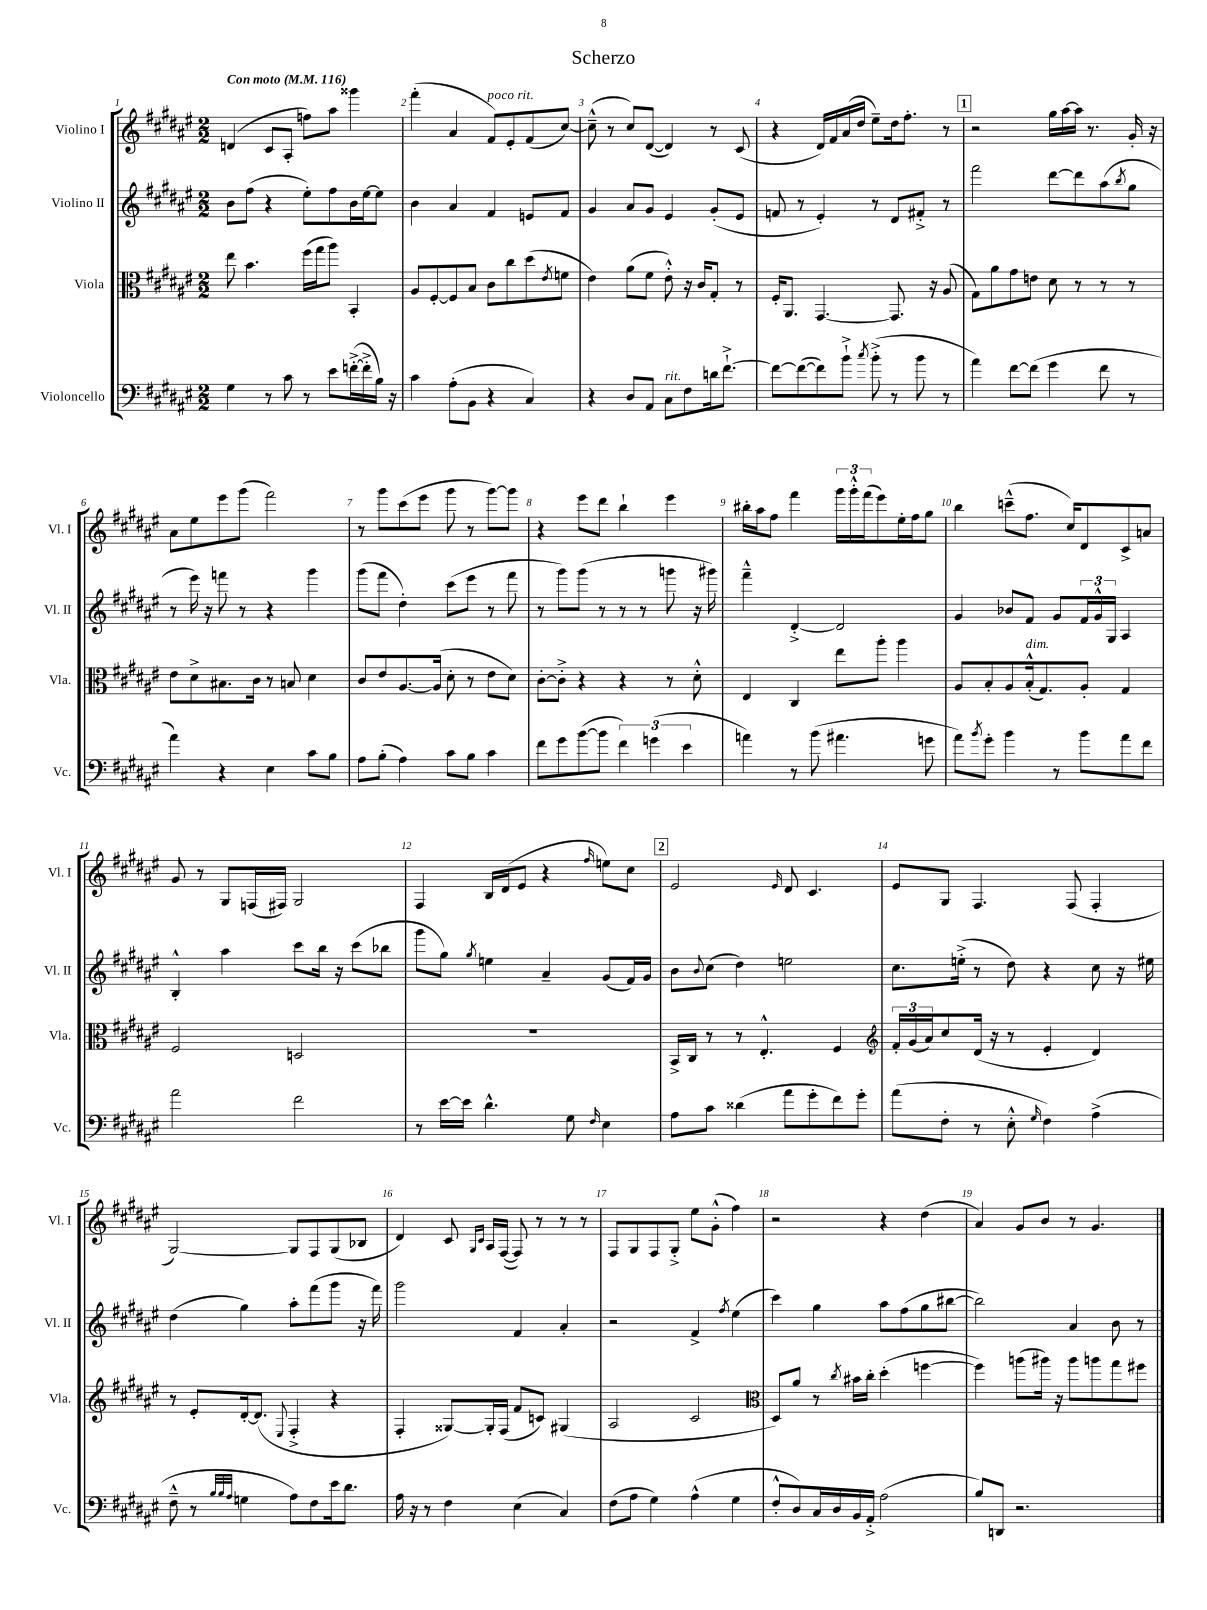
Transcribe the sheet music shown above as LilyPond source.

\header { title = "Scherzo" }
<<
\new StaffGroup <<
\new Staff = "s0" \with { instrumentName = "Violino I" shortInstrumentName = "Vl. I" } {
    \clef treble \key fis \major \numericTimeSignature \time 2/2 \tempo "Con moto" 4 = 116
    d'4( cis'8 ais8-. f''8) ais''8 gisis'''4 |
    fis'''4-.( ais'4 fis'8^\markup { \italic "poco rit." }) eis'8-. fis'8( cis''8~) |
    cis''8---^( r8 cis''8) dis'8~( dis'4) r8 cis'8( |
    r4 dis'16) fis'16 ais'16( dis''16 eis''8--) dis''16 fis''8.-. r8 |
    \mark \markup { \box "1" } r2 gis''16 ais''16~ ais''16 r8. gis'16-. r16 |
    ais'8 eis''8 eis'''8 gis'''8( fis'''2) |
    r8 gis'''8 cis'''8( eis'''8 gis'''8 r8 gis'''8~) gis'''8 |
    r4 eis'''8 dis'''8 b''4-! eis'''4 |
    bis''16-. ais''16 fis''8 fis'''4 \tuplet 3/2 { gis'''16 gis'''16-.-^ fis'''16( } eis'''8) eis''16-. fis''16 gis''8 |
    b''4 c'''8---^( fis''8. cis''16) dis'8 cis'8-> a'8 |
    gis'8 r8 gis8 f16( fis16) gis2 |
    fis4 b16 dis'16( eis'8 r4 \grace { fis''16 } e''8) cis''8 |
    \mark \markup { \box "2" } eis'2 \grace { eis'16 } dis'8 cis'4. |
    eis'8 gis8 fis4. fis8( fis4-. |
    gis2~) gis8 fis8 gis8( bes8 |
    dis'4) cis'8 \grace { gis16 cis'16 } ais16 fis16~( fis8) r8 r8 r8 |
    fis8 gis8 fis8 gis8-.-> eis''8 gis'8-.-^( fis''4) |
    r2 r4 dis''4( |
    ais'4) gis'8 b'8 r8 gis'4. \bar "|." |
}
\new Staff = "s1" \with { instrumentName = "Violino II" shortInstrumentName = "Vl. II" } {
    \clef treble \key fis \major \numericTimeSignature \time 2/2
    b'8 fis''8( r4 eis''8-.) fis''8 b'16 eis''16~ eis''8 |
    b'4 ais'4 fis'4 e'8 fis'8 |
    gis'4 ais'8 gis'8 eis'4 gis'8-.( eis'8 |
    f'8 r8 eis'4-.) r8 dis'8 fis'8-.-> r8 |
    \mark \markup { \box "1" } fis'''2 dis'''8~ dis'''8 ais''8( \acciaccatura { b''8 } gis''8 |
    r8 eis'''16) r16 f'''8 r8 r4 gis'''4 |
    gis'''8( fis'''8 dis''4-.) cis'''8( eis'''8 r8 fis'''8 |
    r8 gis'''8) gis'''8( r8 r8 r8 g'''8 r16 gis'''16) |
    fis'''4---^ dis'4~-.-> dis'2 |
    gis'4 bes'8 fis'8 gis'8 \tuplet 3/2 { fis'16 gis'16-^ gis16 } ais4 |
    b4-.-^ ais''4 cis'''8 b''16 r16 cis'''8( bes''8 |
    gis'''8 gis''8) \acciaccatura { gis''8 } e''4 ais'4-- gis'8( fis'16) gis'16 |
    \mark \markup { \box "2" } b'8 \appoggiatura { b'8 } cis''8( dis''4) e''2 |
    cis''8. e''16-.->( r8 dis''8) r4 cis''8 r16 eis''16 |
    dis''4( gis''4) ais''8-. fis'''8( gis'''8 r16 fis'''16) |
    gis'''2 fis'4 ais'4-. |
    r2 fis'4-> \acciaccatura { fis''8 } eis''4( |
    cis'''4) gis''4 ais''8 fis''8( gis''8 bis''8~ |
    bis''2) ais'4 b'8 r8 \bar "|." |
}
\new Staff = "s2" \with { instrumentName = "Viola" shortInstrumentName = "Vla." } {
    \clef alto \key fis \major \numericTimeSignature \time 2/2
    eis''8 b'4. fis''16( gis''16 ais''8) b,4-. |
    ais8 fis8~-. fis8 b8 cis'8 cis''8 dis''8( \acciaccatura { eis'8 } f'8 |
    eis'4) ais'8( fis'8 eis'8-.-^) r16 cis'16 gis8-. r8 |
    fis16-. ais,8. gis,4.~ gis,8. r16 ais8( |
    \mark \markup { \box "1" } gis8) ais'8 gis'8 e'8 dis'8 r8 r8 r8 |
    eis'8 dis'8-> bis8. cis'16 r8 b8 dis'4 |
    cis'8 eis'8 ais8.~ ais16( dis'8-. r8 eis'8 dis'8) |
    cis'8~-. cis'8-.-> r4 r4 r8 dis'8-.-^ |
    eis4 cis4 eis''8 ais''8-. ais''4 |
    ais8 b8-. ais8 b16-.-^^\markup { \italic "dim." }( gis8.) ais8-. gis4 |
    fis2 d2 |
    R1 |
    \mark \markup { \box "2" } b,16-> cis16 r8 r8 eis4.-.-^ fis4 |
    \clef treble \tuplet 3/2 { fis'16-. gis'16( ais'16) } cis''8 dis'16( r16 r8 eis'4-. dis'4) |
    r8 eis'8-. dis'16~-. dis'8.( \appoggiatura { eis8 } fis4-.-> r4 |
    fis4-. gisis8~) gisis16-. fis16( fis'8 c'8) gis4( |
    ais2 cis'2 |
    \clef alto dis8) ais'8 r8 \acciaccatura { cis''8 } bis'16 cis''16-. dis''4-.( f''4~ |
    f''4) a''8( ais''16) r16 ais''8 a''8 gis''8 fis''8 \bar "|." |
}
\new Staff = "s3" \with { instrumentName = "Violoncello" shortInstrumentName = "Vc." } {
    \clef bass \key fis \major \numericTimeSignature \time 2/2
    gis4 r8 cis'8 r8 eis'8 f'16~-.->( f'16-.-> b16) r16 |
    cis'4 ais8-.( b,8 r4 cis4) |
    r4 dis8 ais,8 cis8^\markup { \italic "rit." } fis8 d'16 fis'8.~-!-> |
    fis'8~ fis'8~( fis'8) b'8-!-> \acciaccatura { cis''8 } b'8-.->( r8 b'8 r8 |
    \mark \markup { \box "1" } ais'4) fis'8~ fis'8( gis'4 fis'8 r8 |
    ais'4) r4 eis4 cis'8 b8 |
    ais8 b8-.( ais4) cis'8 b8 cis'4 |
    fis'8 gis'8 b'8~( b'8 \tuplet 3/2 { fis'4) g'4( eis'4 } |
    a'4) r8 b'8( ais'4. g'8 |
    ais'8) \acciaccatura { b'8 } gis'8-. b'4 r8 b'8 ais'8 fis'8 |
    ais'2 fis'2 |
    r8 eis'16~ eis'16 dis'4.-^ gis8 \grace { fis16 } eis4 |
    \mark \markup { \box "2" } ais8 cis'8 disis'4( ais'8 gis'8-. fis'8) gis'8-. |
    ais'8( fis8-. r8 eis8-.-^ \grace { gis16 } fis4) ais4->( |
    fis8---^ r8 \grace { b32 b32 ais32 } g4 ais8) fis8 eis'16 dis'8. |
    ais16 r16 r8 fis4 eis4( cis4) |
    fis8( ais8 gis4) ais4-^( gis4 |
    fis8-.-^ dis8) cis16 dis16 b,16 ais,16-.-> ais2( |
    b8) d,8 r2. \bar "|." |
}
>>
>>
\layout { \context { \Score \override BarNumber.break-visibility = ##(#f #t #t) barNumberVisibility = #all-bar-numbers-visible } }
